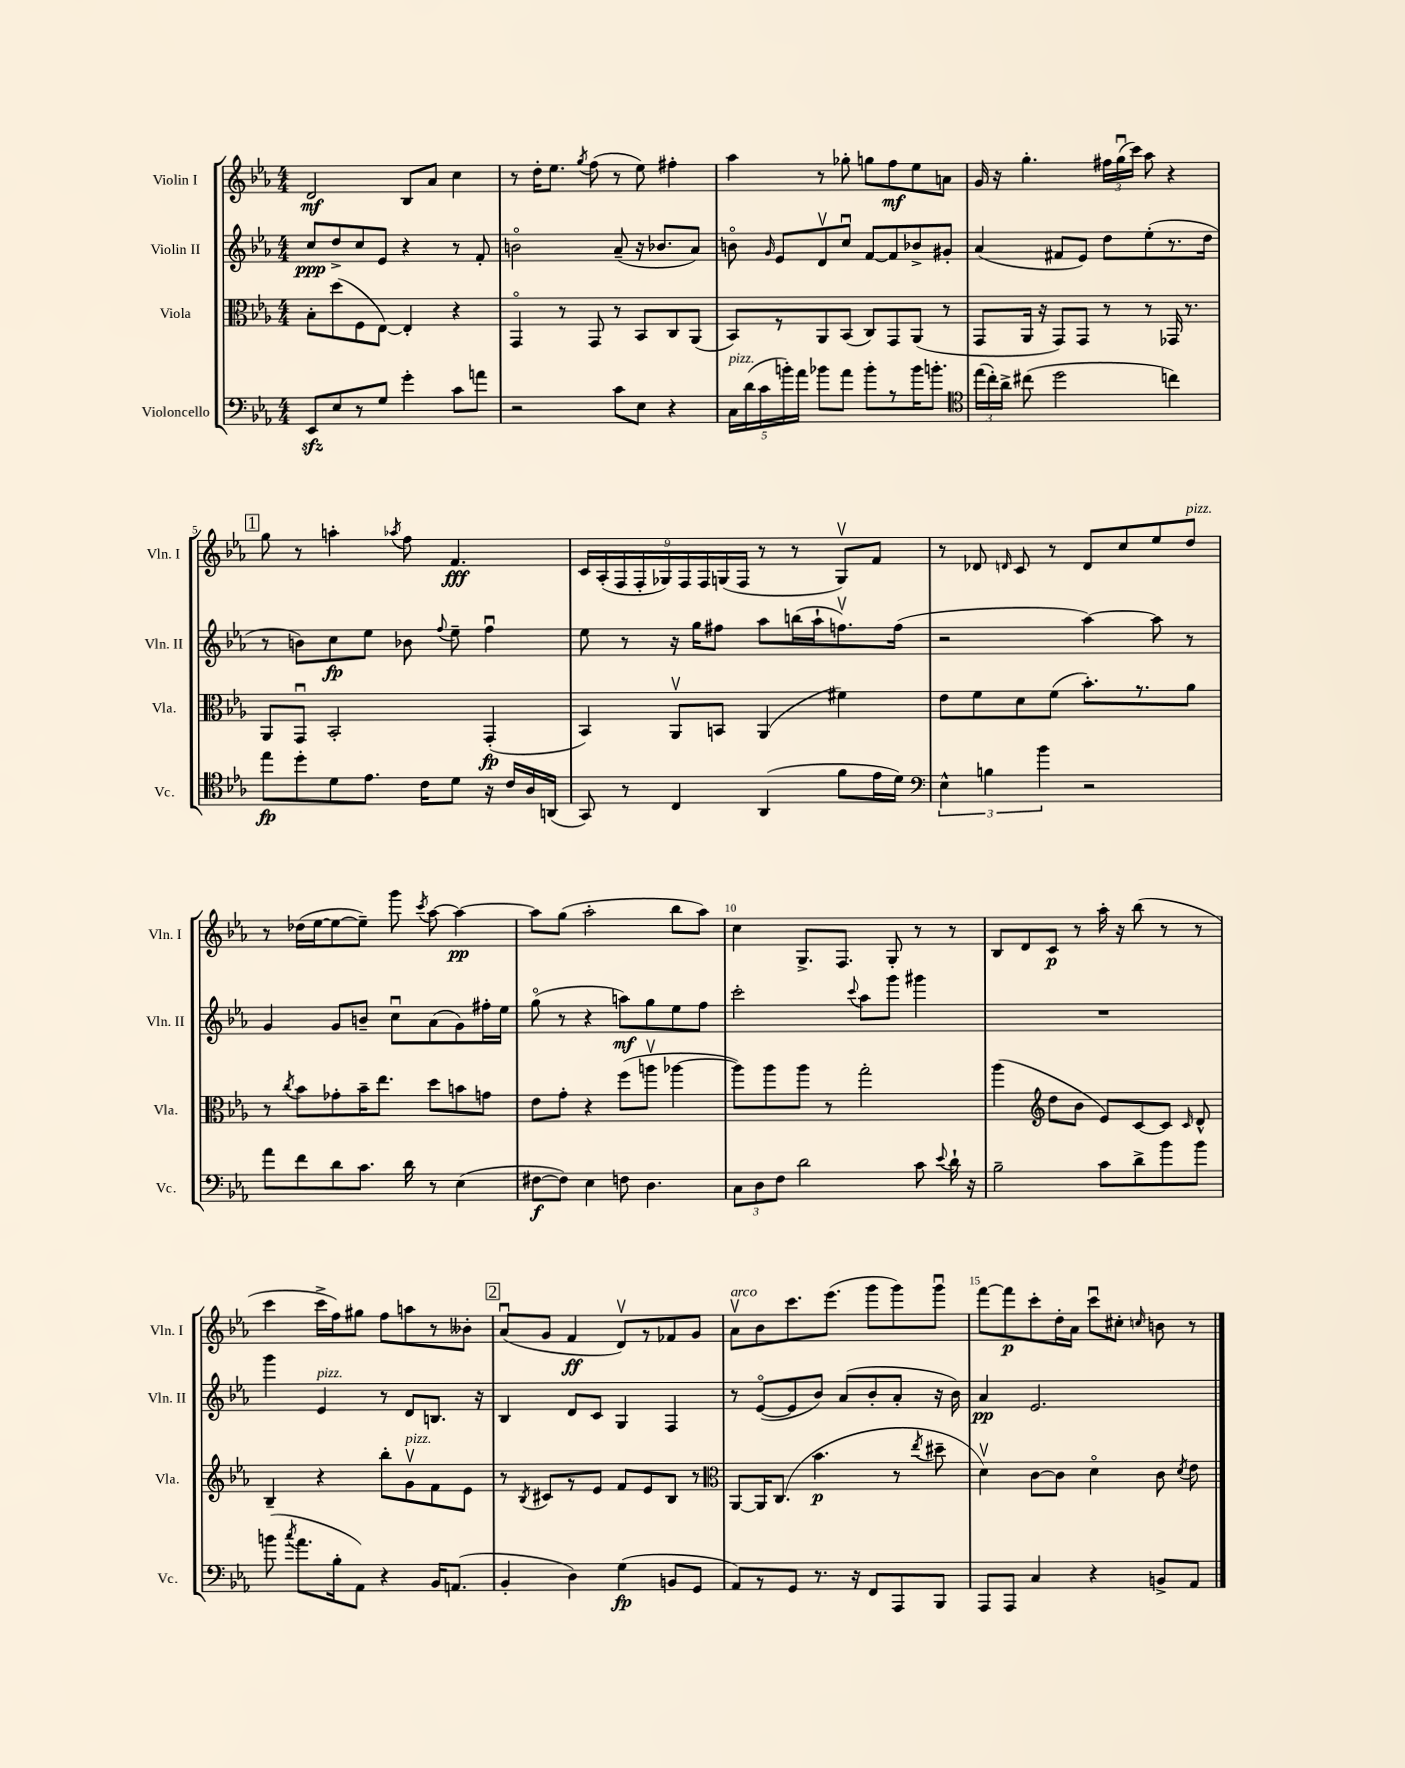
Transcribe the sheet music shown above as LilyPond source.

<<
\new StaffGroup <<
\new Staff = "s0" \with { instrumentName = "Violin I" shortInstrumentName = "Vln. I" } {
    \clef treble \key ees \major \numericTimeSignature \time 4/4
    \autoBeamOff d'2\mf bes8[ aes'8] c''4 |
    r8 d''16[-. ees''8.] \acciaccatura { g''8 } f''8( r8 ees''8) fis''4-. |
    aes''4 r8 ges''8-. g''8[ f''8\mf ees''8 a'8] |
    g'16 r16 g''4.-. \tuplet 3/2 { fis''16[ g''16\downbow( c'''16]) } aes''8 r4 |
    \mark \markup { \box "1" } g''8 r8 a''4-. \acciaccatura { aes''8 } f''8 f'4.\fff |
    \tuplet 9/8 { c'16[ aes16-.( f16 f16-. ges16) f16 f16 g16( f16] } r8 r8 g8[\upbow) f'8] |
    r8 des'8 \grace { d'16 } c'8 r8 d'8[ c''8 ees''8 d''8]^\markup { \italic "pizz." } |
    r8 des''16[( ees''16~ ees''8~ ees''8]--) g'''8 \acciaccatura { c'''8 } aes''8~ aes''4~\pp |
    aes''8[ g''8]( aes''2-. bes''8[ aes''8]) |
    c''4 g8.[-> f8.] g8-. r8 r8 |
    bes8[ d'8 c'8]\p r8 aes''16-. r16 bes''8( r8 r8 |
    c'''4 c'''16[-> f''16) gis''8] f''8[ a''8 r8 beses'8]-. |
    \mark \markup { \box "2" } aes'8[\downbow( g'8] f'4\ff d'8[\upbow) r8 fes'8 g'8] |
    aes'8[\upbow^\markup { \italic "arco" } bes'8 c'''8. ees'''8.]( g'''8[ g'''8) g'''8]\downbow |
    f'''8[~ f'''8\p c'''8-. d''16-. aes'16] c'''8[\downbow cis''8]-. \grace { c''16 } b'8 r8 \bar "|." |
}
\new Staff = "s1" \with { instrumentName = "Violin II" shortInstrumentName = "Vln. II" } {
    \clef treble \key ees \major \numericTimeSignature \time 4/4
    \autoBeamOff c''8[\ppp d''8-> c''8 ees'8] r4 r8 f'8-. |
    b'2\flageolet aes'8--( r16 bes'8.[ aes'8]) |
    b'8\flageolet \grace { g'16 } ees'8[ d'8\upbow c''8]\downbow f'8[~ f'8 bes'8-> gis'8]-. |
    aes'4( fis'8[ ees'8]) d''8[ ees''8-.( r8. d''16] |
    \mark \markup { \box "1" } r8 b'8[) c''8\fp ees''8] bes'8 \appoggiatura { f''8 } ees''8-- f''4\downbow |
    ees''8 r8 r16 g''16[ fis''8] aes''8[ b''16( aes''16-! f''8.\upbow) f''16]( |
    r2 aes''4~) aes''8 r8 |
    g'4 g'8[ b'8]-- c''8[\downbow aes'8( g'8) fis''16-. ees''16] |
    g''8\flageolet( r8 r4 a''8[\mf) g''8 ees''8 f''8] |
    c'''2-. \appoggiatura { c'''8 } aes''8[ g'''8] gis'''4 |
    R1 |
    g'''4 ees'4^\markup { \italic "pizz." } r8 d'8[ b8.] r16 |
    \mark \markup { \box "2" } bes4 d'8[ c'8] g4 f4 |
    r8 ees'8[~\flageolet( ees'8 bes'8]) aes'8[( bes'8-. aes'8]-. r16 bes'16) |
    aes'4\pp ees'2. \bar "|." |
}
\new Staff = "s2" \with { instrumentName = "Viola" shortInstrumentName = "Vla." } {
    \clef alto \key ees \major \numericTimeSignature \time 4/4
    \autoBeamOff bes8[-. d''8( f8 ees8]~) ees4-. r4 |
    g,4\flageolet r8 g,8 r8 bes,8[ c8 aes,8]( |
    bes,8[) r8 aes,8 bes,8]( c8[) g,8 aes,8]( r8 |
    g,8[ aes,16] r16 g,8[) g,8] r8 r8 ges,16 r8. |
    \mark \markup { \box "1" } aes,8[ g,8]\downbow bes,2-. g,4-.\fp( |
    bes,4) aes,8[\upbow b,8] aes,4( fis'4) |
    ees'8[ f'8 d'8 f'8]( bes'8.[-.) r8. aes'8] |
    r8 \acciaccatura { c''8 } bes'8[ ges'8-. bes'16-- ees''8.] d''8[ b'8 g'8] |
    ees'8[ g'8]-. r4 f''8[( a''8]\upbow aes''4~ |
    aes''8[) aes''8 aes''8] r8 g''2-. |
    aes''4( \clef treble d''8[ bes'8] ees'8[) c'8~ c'8] \grace { c'16 } d'8-^ |
    bes4-- r4 bes''8[-. g'8\upbow^\markup { \italic "pizz." } f'8 ees'8] |
    \mark \markup { \box "2" } r8 \acciaccatura { bes8 } cis'8[ r8 ees'8] f'8[ ees'8 bes8] r8 |
    \clef alto aes,8[~ aes,16 c8.]( bes'4.\p r8 \acciaccatura { ees''8 } dis''8-- |
    d'4\upbow) c'8[~ c'8] d'4\flageolet c'8 \acciaccatura { d'8 } ees'8 \bar "|." |
}
\new Staff = "s3" \with { instrumentName = "Violoncello" shortInstrumentName = "Vc." } {
    \clef bass \key ees \major \numericTimeSignature \time 4/4
    \autoBeamOff ees,8[\sfz ees8 r8 g8] g'4-. c'8[ a'8] |
    r2 c'8[ ees8] r4 |
    \tuplet 5/4 { c16[^\markup { \italic "pizz." } d'16( c'16 b'16-.) aes'16] } bes'8[ aes'8] bes'8[-. r8 bes'16 b'8.]-. |
    \clef tenor \tuplet 3/2 { ees''16[( c''16-.) aes'16]-> } cis''8( d''2 c''4) |
    \mark \markup { \box "1" } ees''8[\fp d''8-. d'8 ees'8.] c'16[ d'8] r16 c'16[ aes16 a,16]( |
    g,8) r8 c4 aes,4( f'8[ ees'16 d'16]) |
    \clef bass \tuplet 3/2 { ees4-^ b4 bes'4 } r2 |
    aes'8[ f'8 d'8 c'8.] d'16 r8 ees4( |
    fis8[~\f fis8]) ees4 f8 d4. |
    \tuplet 3/2 { c8[ d8 f8] } d'2 c'8 \appoggiatura { ees'8 } d'16-! r16 |
    bes2-- c'8[ d'8-> bes'8 bes'8] |
    b'8( \acciaccatura { c''8 } aes'8.[ bes16-. aes,8]) r4 bes,16[ a,8.]( |
    \mark \markup { \box "2" } bes,4-. d4) g4\fp( b,8[ g,8] |
    aes,8[) r8 g,8] r8. r16 f,8[ aes,,8 bes,,8] |
    aes,,8[ aes,,8] c4 r4 b,8[-> aes,8] \bar "|." |
}
>>
>>
\layout { \context { \Score \override BarNumber.break-visibility = ##(#f #t #t) barNumberVisibility = #(every-nth-bar-number-visible 5) } }
